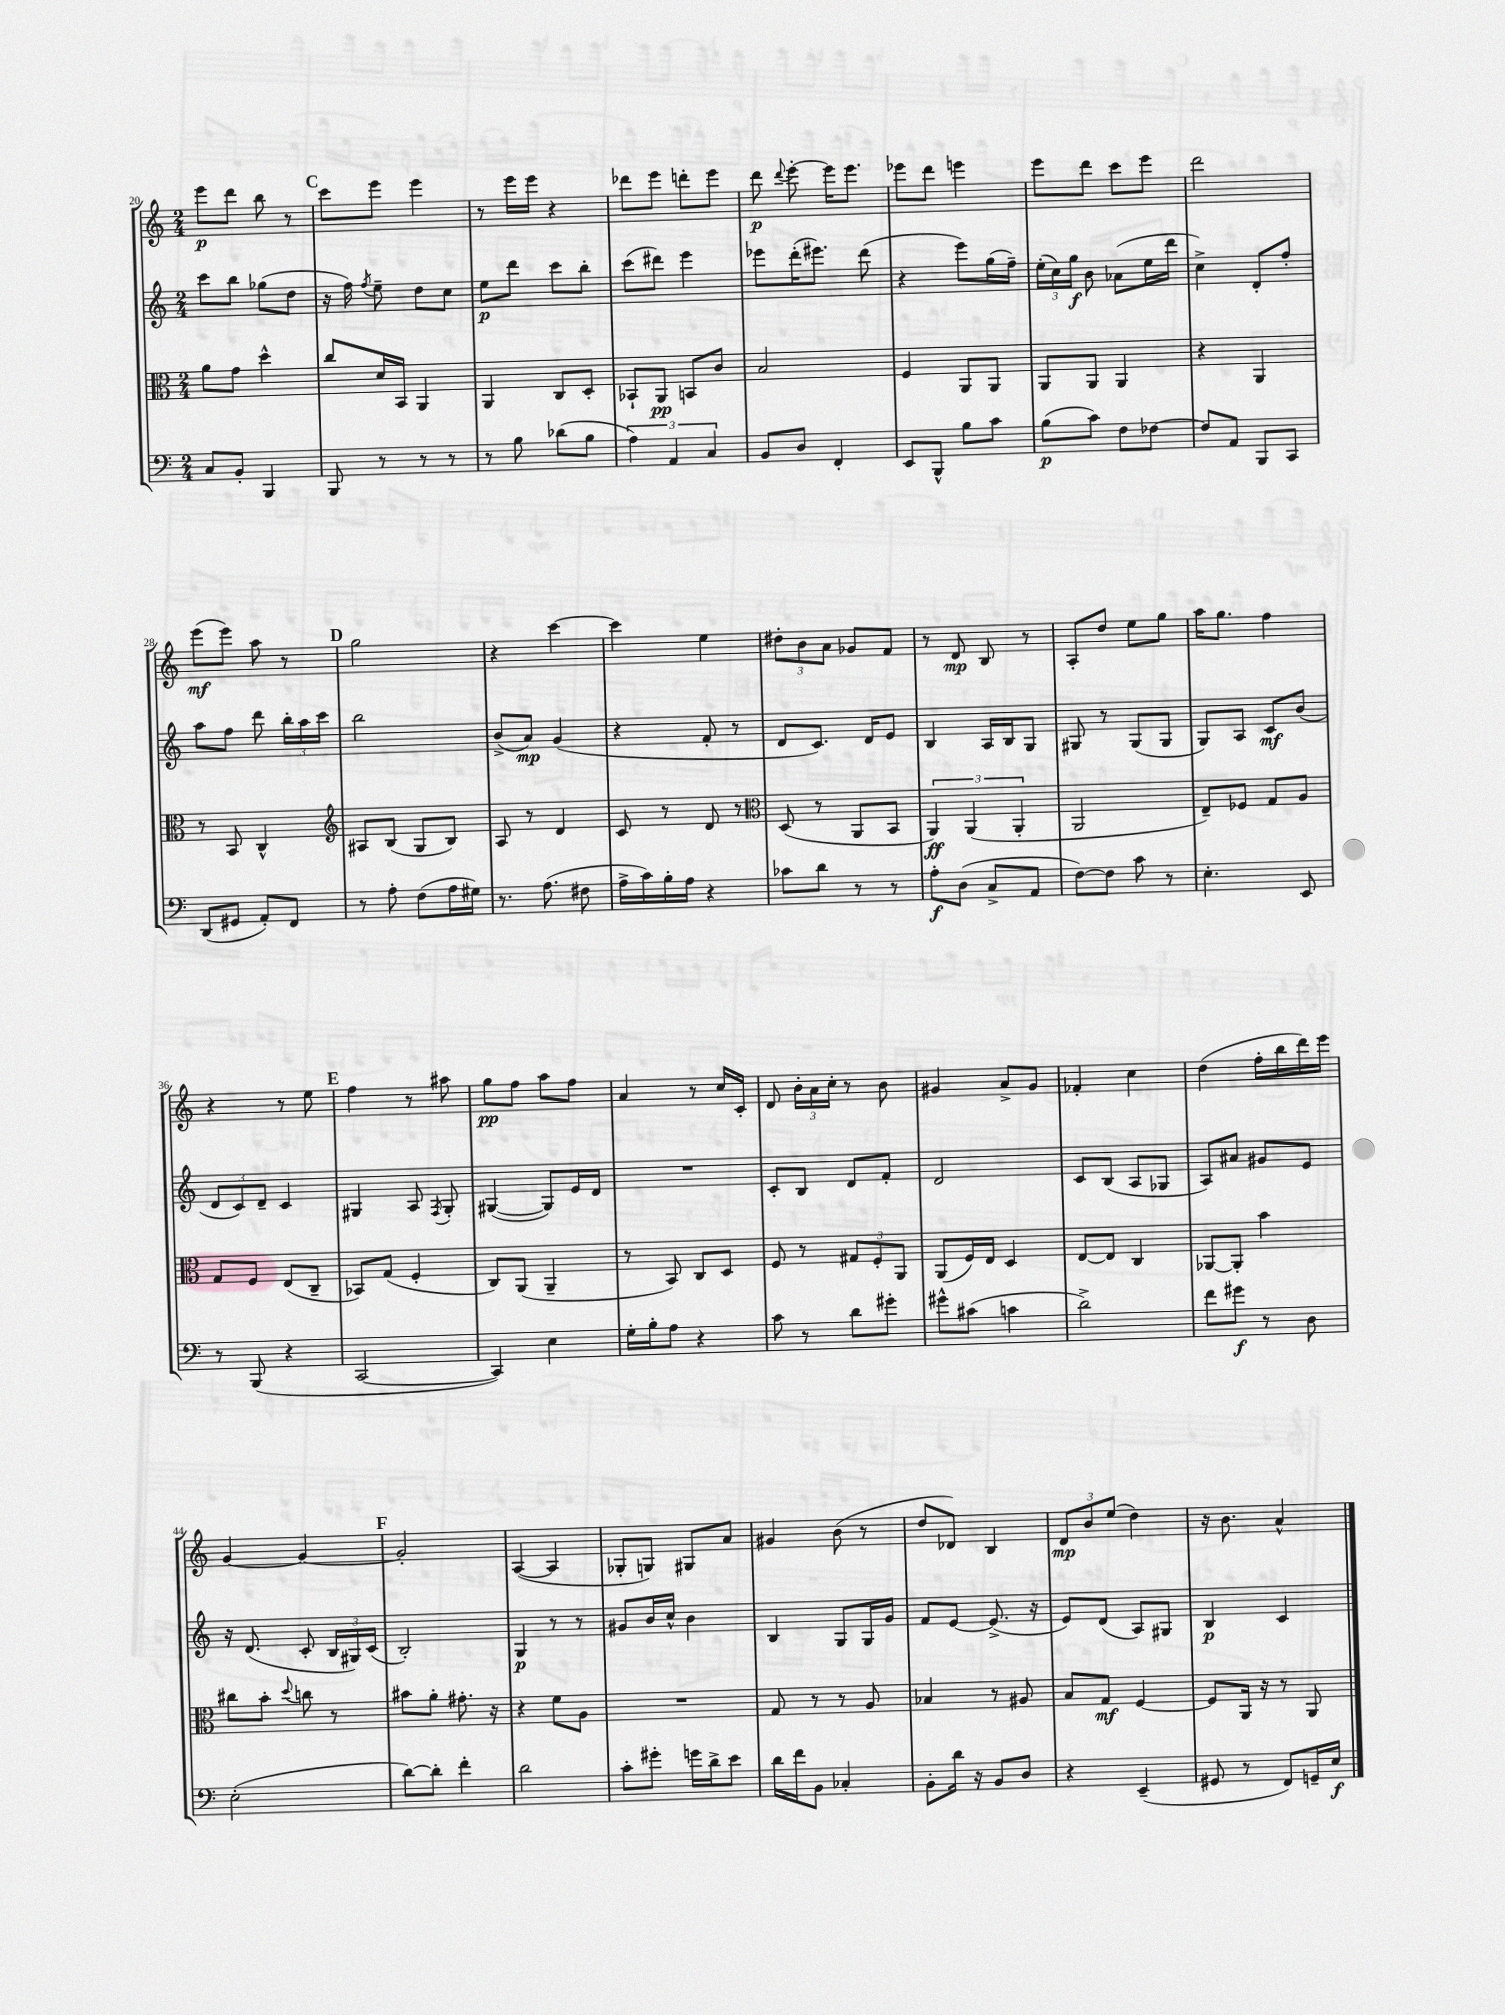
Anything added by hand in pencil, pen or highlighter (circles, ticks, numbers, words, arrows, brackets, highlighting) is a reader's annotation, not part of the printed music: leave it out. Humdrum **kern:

**kern	**dynam	**kern	**dynam	**kern	**dynam	**kern	**dynam
*part4	*part4	*part3	*part3	*part2	*part2	*part1	*part1
*staff4	*staff4	*staff3	*staff3	*staff2	*staff2	*staff1	*staff1
*clefF4	*	*clefC3	*	*clefG2	*	*clefG2	*
*k[]	*	*k[]	*	*k[]	*	*k[]	*
*M2/4	*	*M2/4	*	*M2/4	*	*M2/4	*
=20	=20	=20	=20	=20	=20	=20	=20
8C/L	.	8a\L	.	8ccc\L	.	8eee\L	p
8BB'/J	.	8g\J	.	8bb\J	.	8ddd\J	.
4BBB/	.	4dd^^\	.	(8gg-X\L	.	8bb\	.
.	.	.	.	8dd\J	.	8r	.
!!LO:REH:place=s1:t=C
=21	=21	=21	=21	=21	=21	=21	=21
8BBB/	.	8cc/L	.	16r	.	8ccc\L	.
.	.	.	.	16ff\)	.	.	.
.	.	.	.	8qff/	.	.	.
8r	.	16d/L	.	8ee~\	.	8eee\J	.
.	.	16BB/JJ	.	.	.	.	.
8r	.	4AA/	.	8dd\L	.	4eee\	.
8r	.	.	.	8cc\J	.	.	.
=22	=22	=22	=22	=22	=22	=22	=22
8r	.	4AA/	.	8ee\L	p	8r	.
8B\	.	.	.	8ddd\J	.	16eee\LL	.
.	.	.	.	.	.	16eee\JJ	.
(8d-X\L	.	8C/L	.	8ccc\L	.	4r	.
8B\J	.	8D'/J	.	8bb'\J	.	.	.
=23	=23	=23	=23	=23	=23	=23	=23
6A\)	.	8BB-X`/L	.	(8ccc\L	.	8ddd-X\L	.
.	.	8AA/J	pp	8ddd#X\J)	.	8eee\J	.
6AA/	.	.	.	.	.	.	.
.	.	8BBn/L	.	4eee\	.	8dddn'\L	.
6C/	.	.	.	.	.	.	.
.	.	8c/J	.	.	.	8eee\J	.
=24	=24	=24	=24	=24	=24	=24	=24
8BB/L	.	2B/	.	8eee-X\L	.	8ddd\	p
.	.	.	.	.	.	8qqddd/	.
8D/J	.	.	.	(16ddd'\K	.	[8eee'\	.
.	.	.	.	8.eee#X\J)	.	.	.
4FF'/	.	.	.	.	.	16eee\KL]	.
.	.	.	.	.	.	8.eee\J	.
.	.	.	.	(8ddd\	.	.	.
=25	=25	=25	=25	=25	=25	=25	=25
8EE/L	.	4F/	.	4r	.	8eee-X\L	.
8BBB^^/J	.	.	.	.	.	8ddd\J	.
8B\L	.	8AA/L	.	8eee\L)	.	4eeen\	.
8c\J	.	8AA/J	.	(16gg\L	.	.	.
.	.	.	.	16ff~\JJ)	.	.	.
=26	=26	=26	=26	=26	=26	=26	=26
(8B\L	p	8AA/L	.	(24ee'\LL	.	8eee\L	.
.	.	.	.	24cc\)	.	.	.
.	.	.	.	24gg\JJ	f	.	.
8c\J)	.	8AA/J	.	8b\	.	8ddd\J	.
8F\L	.	4AA/	.	(8a-X\L	.	8ccc\L	.
[8F-X\J	.	.	.	16ee\L	.	8eee\J	.
.	.	.	.	16ddd\JJ	.	.	.
=27	=27	=27	=27	=27	=27	=27	=27
8F-/L]	.	4r	.	4cc^\)	.	2ddd\	.
8AA/J	.	.	.	.	.	.	.
8BBB/L	.	4AA/	.	8d'/L	.	.	.
8CC/J	.	.	.	8ff'/J	.	.	.
!!LO:LB:g=z
=28	=28	=28	=28	=28	=28	=28	=28
(8DD/L	.	8r	.	8aa\L	.	(8eee\L	mf
8GG#X/J	.	8BB/	.	8ff\J	.	8eee\J)	.
8AA'/L)	.	4C^^/	.	8ddd\	.	8aa\	.
8FF/J	.	.	.	24bb'\LL	.	8r	.
.	.	.	.	24aa\	.	.	.
.	.	.	.	24ccc\JJ	.	.	.
!!LO:REH:place=s1:t=D
=29	=29	=29	=29	=29	=29	=29	=29
*	*	*clefG2	*	*	*	*	*
8r	.	8A#X/L	.	2bb\	.	2gg\	.
8A'\	.	(8B/J	.	.	.	.	.
(8F\L	.	8G/L	.	.	.	.	.
16A\L	.	8B/J)	.	.	.	.	.
16G#X\JJ)	.	.	.	.	.	.	.
=30	=30	=30	=30	=30	=30	=30	=30
8.r	.	8A/	.	(8b^/L	.	4r	.
.	.	8r	.	8a/J)	mp	.	.
(8.A\	.	.	.	.	.	.	.
.	.	4d/	.	(4g/	.	[4ccc\	.
8F#X\	.	.	.	.	.	.	.
=31	=31	=31	=31	=31	=31	=31	=31
16A^\LL	.	8c/	.	4r	.	4ccc\]	.
16c\)	.	.	.	.	.	.	.
16B'\	.	8r	.	.	.	.	.
16A\JJ	.	.	.	.	.	.	.
4r	.	8d/	.	8f'/	.	4ee\	.
.	.	8r	.	8r	.	.	.
=32	=32	=32	=32	=32	=32	=32	=32
*	*	*clefC3	*	*	*	*	*
8c-X\L	.	(8D/	.	8d/L	.	12dd#X'\L	.
.	.	.	.	.	.	12b\	.
8d\J	.	8r	.	8.c/J)	.	.	.
.	.	.	.	.	.	12a\J	.
8r	.	8AA/L	.	.	.	8g-X/L	.
.	.	.	.	16d/KL	.	.	.
8r	.	8BB/J	.	8e/J	.	8f/J	.
=33	=33	=33	=33	=33	=33	=33	=33
8A'\L	f	6AA/)	ff	4B/	.	8r	.
(8D\J	.	.	.	.	.	8d/	mp
.	.	(6AA/	.	.	.	.	.
8C^/L	.	.	.	16A/LL	.	8B/	.
.	.	.	.	16B/J	.	.	.
.	.	6AA'/	.	.	.	.	.
8AA/J	.	.	.	8G/J	.	8r	.
=34	=34	=34	=34	=34	=34	=34	=34
[8F\L)	.	2AA/	.	8G#X/	.	8A'/L	.
8F\J]	.	.	.	8r	.	8dd/J	.
8c\	.	.	.	(8G#/L	.	8ee\L	.
8r	.	.	.	8G#/J	.	8gg\J	.
=35	=35	=35	=35	=35	=35	=35	=35
4.E'\	.	8E~/L)	.	8G/L)	.	16aa\KL	.
.	.	.	.	.	.	8.gg\J	.
.	.	8F-X/J	.	8A/J	.	.	.
.	.	8G/L	.	8c/L	mf	4ff\	.
8EE/	.	8A/J	.	(8b/J	.	.	.
!!LO:LB:g=z
=36	=36	=36	=36	=36	=36	=36	=36
8r	.	8G/L	.	12d/L	.	4r	.
.	.	.	.	12c/)	.	.	.
(8BBB/	.	8F/J	.	.	.	.	.
.	.	.	.	12d~/J	.	.	.
4r	.	(8E/L	.	4c/	.	8r	.
.	.	8C~/J	.	.	.	8ee\	.
!!LO:REH:place=s1:t=E
=37	=37	=37	=37	=37	=37	=37	=37
[2CC/	.	8BB-X/L)	.	4G#X/	.	4ff\	.
.	.	(8G/J	.	.	.	.	.
.	.	4F'/	.	8A/	.	8r	.
.	.	.	.	8qF/	.	.	.
.	.	.	.	8G#'/	.	8aa#X\	.
=38	=38	=38	=38	=38	=38	=38	=38
4CC/])	.	8C/L)	.	([4G#X/	.	8gg\L	pp
.	.	(8AA/J	.	.	.	8ff\J	.
4E\	.	4AA~/	.	8G#/L])	.	8aa\L	.
.	.	.	.	16e/L	.	8ff\J	.
.	.	.	.	16d/JJ	.	.	.
=39	=39	=39	=39	=39	=39	=39	=39
16G'\LL	.	8r	.	2r	.	4a/	.
16B'\J	.	.	.	.	.	.	.
8A\J	.	8BB/)	.	.	.	.	.
4r	.	8C/L	.	.	.	8r	.
.	.	8D/J	.	.	.	16cc/LL	.
.	.	.	.	.	.	16c'/JJ	.
=40	=40	=40	=40	=40	=40	=40	=40
8c\	.	8F/	.	8c'/L	.	8d/	.
8r	.	8r	.	8B/J	.	24b'\LL	.
.	.	.	.	.	.	24a\	.
.	.	.	.	.	.	24cc'\JJ	.
8d\L	.	12G#X/L	.	8d/L	.	8r	.
.	.	12F'/	.	.	.	.	.
8g#X'\J	.	.	.	8f'/J	.	8b\	.
.	.	12AA/J	.	.	.	.	.
=41	=41	=41	=41	=41	=41	=41	=41
8g#X^^\L	.	(8AA/L	.	2d/	.	4g#X/	.
(8c#X\J	.	16F/L)	.	.	.	.	.
.	.	16E/JJ	.	.	.	.	.
4cn\	.	4D/	.	.	.	8a^/L	.
.	.	.	.	.	.	8g#/J	.
=42	=42	=42	=42	=42	=42	=42	=42
2d^\)	.	[8E/L	.	8c/L	.	4f-X'/	.
.	.	8E/J]	.	(8B/J	.	.	.
.	.	4C/	.	8A/L	.	4cc\	.
.	.	.	.	8G-X/J	.	.	.
=43	=43	=43	=43	=43	=43	=43	=43
8f\L	.	[8AA-X/L	.	8A/L)	.	(4dd\	.
8g#X\J	f	8AA-'/J]	.	8a#X/J	.	.	.
8r	.	4b\	.	8g#X/L	.	16ff'\LL	.
.	.	.	.	.	.	16bb\	.
8D\	.	.	.	8e/J	.	16ddd\)	.
.	.	.	.	.	.	16eee\JJ	.
!!LO:LB:g=z
=44	=44	=44	=44	=44	=44	=44	=44
(2E'\	.	8cc#X\L	.	16r	.	[4g/	.
.	.	.	.	(8.d/	.	.	.
.	.	8b'\J	.	.	.	.	.
.	.	8qqdd/	.	.	.	.	.
.	.	8ccn\	.	8c'/	.	4g/_	.
.	.	8r	.	24B/LL	.	.	.
.	.	.	.	24G#X/)	.	.	.
.	.	.	.	(24c/JJ	.	.	.
!!LO:REH:place=s1:t=F
=45	=45	=45	=45	=45	=45	=45	=45
[8d\L)	.	8b#X\L	.	2B'/)	.	2g'/]	.
8d'\J]	.	8a'\J	.	.	.	.	.
4f'\	.	8.g#X'\	.	.	.	.	.
.	.	16r	.	.	.	.	.
=46	=46	=46	=46	=46	=46	=46	=46
2d\	.	4r	.	4G/	p	([4A/	.
.	.	8f\L	.	8r	.	4A/]	.
.	.	8A\J	.	8r	.	.	.
=47	=47	=47	=47	=47	=47	=47	=47
8c'\L	.	2r	.	8g#X/L	.	8G-X'/L	.
8g#X'\J	.	.	.	16b/L	.	8Gn/J)	.
.	.	.	.	16cc^^/JJ	.	.	.
16gn\LL	.	.	.	4b\	.	8G#X/L	.
16d^\J	.	.	.	.	.	.	.
8e\J	.	.	.	.	.	8a/J	.
=48	=48	=48	=48	=48	=48	=48	=48
16d\LL	.	8G/	.	4B/	.	4g#X/	.
16f\J	.	.	.	.	.	.	.
8BB\J	.	8r	.	.	.	.	.
4C-X'/	.	8r	.	8G/L	.	(8b\	.
.	.	8A/	.	16G/L	.	8r	.
.	.	.	.	16g/JJ	.	.	.
=49	=49	=49	=49	=49	=49	=49	=49
8BB'\L	.	4B-X/	.	8f/L	.	8dd/L	.
16d\Jk	.	.	.	[8e/J	.	8d-X/J)	.
16r	.	.	.	.	.	.	.
8BB/L	.	8r	.	(8.e^/]	.	4B/	.
8D/J	.	8A#X/	.	.	.	.	.
.	.	.	.	16r	.	.	.
=50	=50	=50	=50	=50	=50	=50	=50
4r	.	8B/L	.	8e/L)	.	12d/L	mp
.	.	.	.	.	.	12b/	.
.	.	8G/J	mf	(8d/J	.	.	.
.	.	.	.	.	.	(12ee/J	.
(4EE~/	.	[4F/	.	8A/L)	.	4dd\)	.
.	.	.	.	8G#X/J	.	.	.
=51	=51	=51	=51	=51	=51	=51	=51
8GG#X/	.	8F/L]	.	4B/	p	16r	.
.	.	.	.	.	.	8.b\	.
8r	.	16AA/Jk	.	.	.	.	.
.	.	16r	.	.	.	.	.
8FF/L)	.	8r	.	4c/	.	4a^^/	.
16GGn~/L	.	8AA/	.	.	.	.	.
16E/JJ	f	.	.	.	.	.	.
==	==	==	==	==	==	==	==
*-	*-	*-	*-	*-	*-	*-	*-
